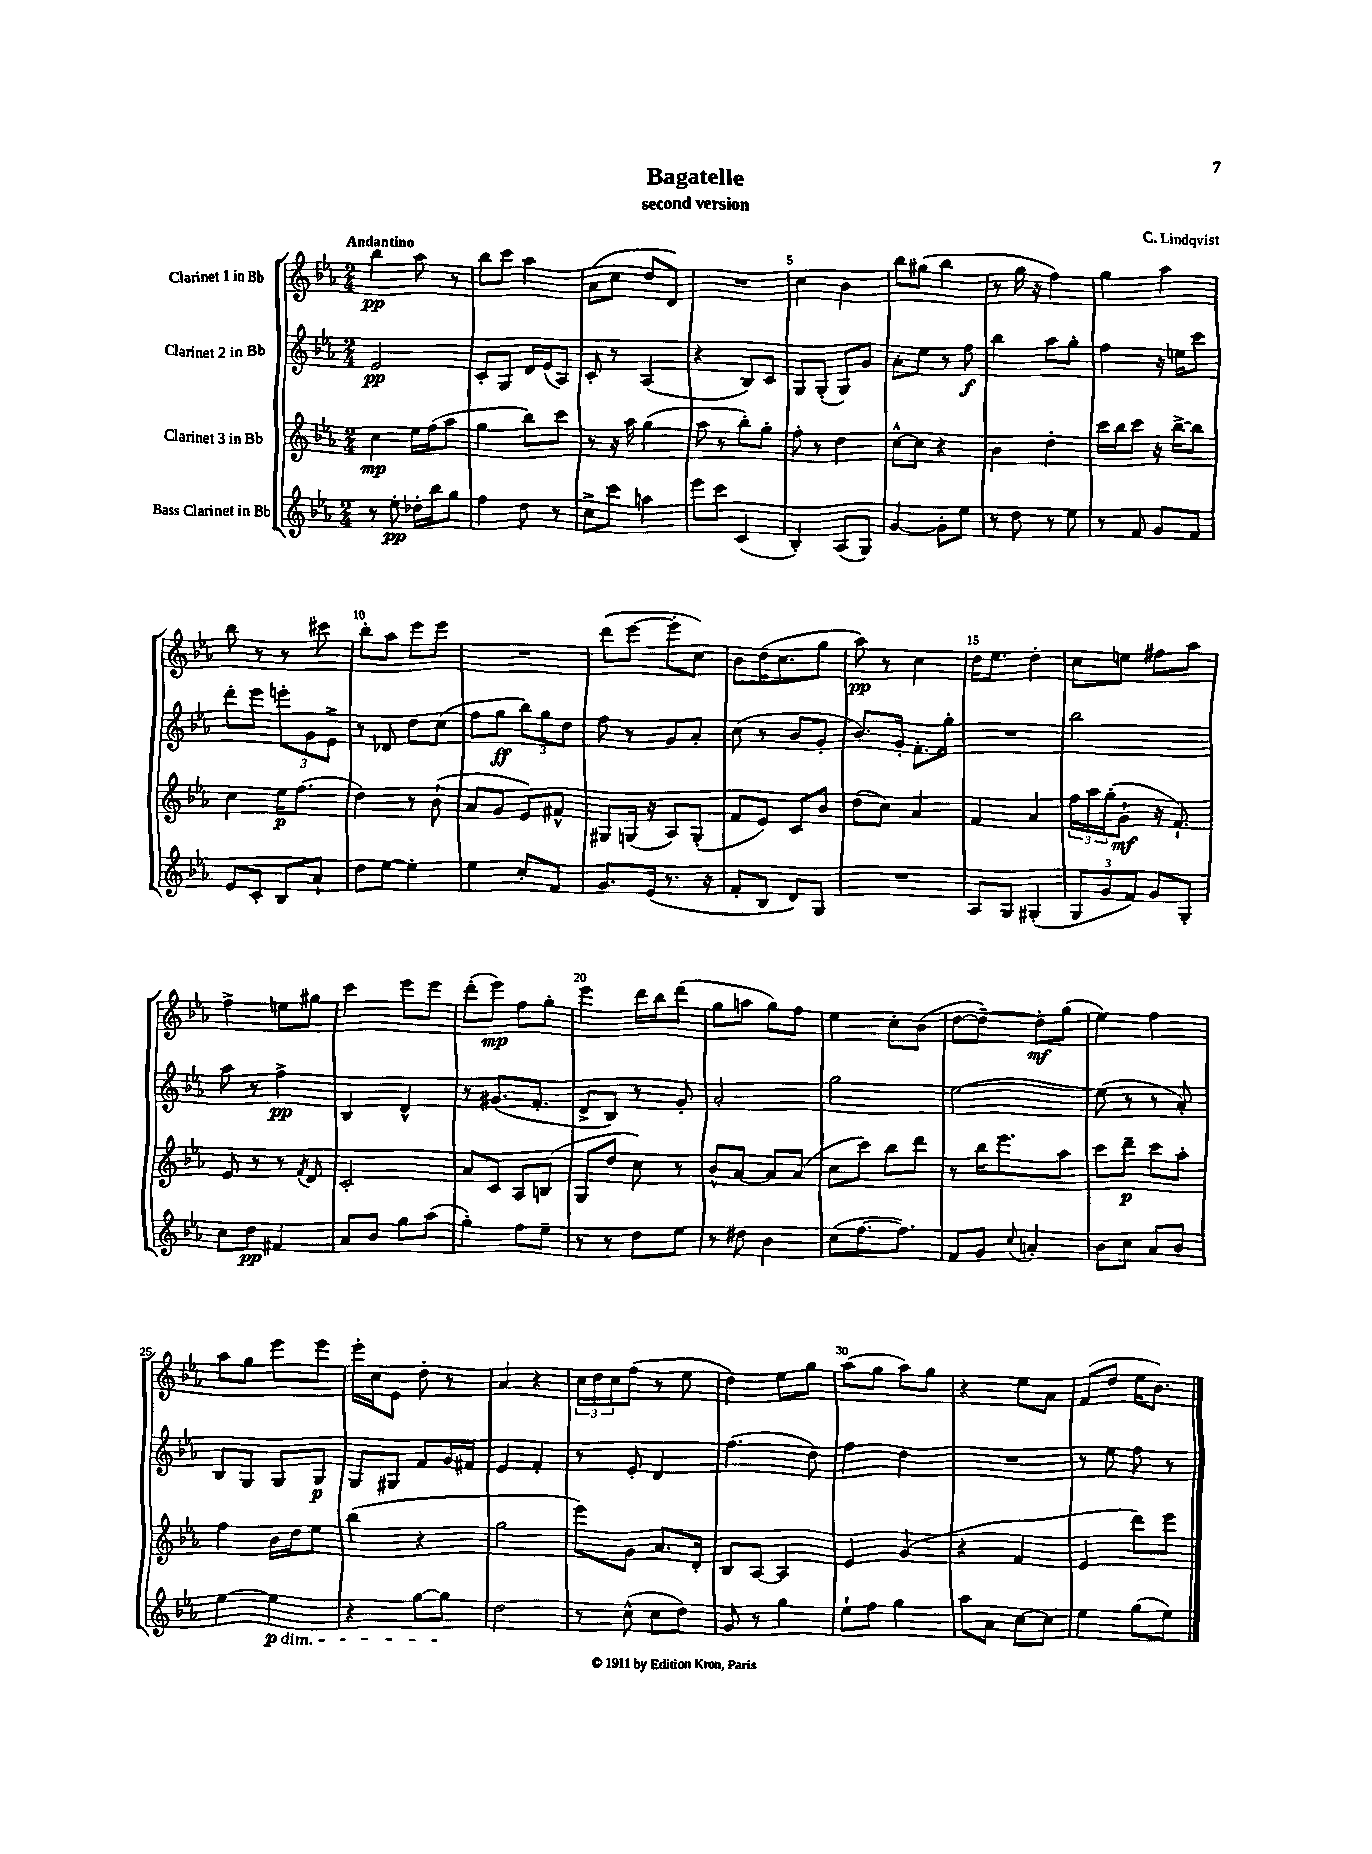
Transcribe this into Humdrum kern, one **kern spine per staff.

**kern	**dynam	**kern	**dynam	**kern	**dynam	**kern	**dynam
*part4	*part4	*part3	*part3	*part2	*part2	*part1	*part1
*staff4	*staff4	*staff3	*staff3	*staff2	*staff2	*staff1	*staff1
*I"Bass Clarinet in Bb	*	*I"Clarinet 3 in Bb	*	*I"Clarinet 2 in Bb	*	*I"Clarinet 1 in Bb	*
*clefG2	*	*clefG2	*	*clefG2	*	*clefG2	*
*k[b-e-a-]	*	*k[b-e-a-]	*	*k[b-e-a-]	*	*k[b-e-a-]	*
*M2/4	*	*M2/4	*	*M2/4	*	*M2/4	*
=1	=1	=1	=1	=1	=1	=1	=1
!	!	!	!	!	!	!LO:TX:a:B:t=Andantino	!
8r	.	4cc\	mp	2e-/	pp	4bb-\	pp
8ee-'\	pp	.	.	.	.	.	.
16dd-X'\LL	.	16ee-\LL	.	.	.	8aa-\	.
16bb-\J	.	(16ff\J	.	.	.	.	.
8gg\J	.	8aa-\J	.	.	.	8r	.
=2	=2	=2	=2	=2	=2	=2	=2
4ff\	.	4gg\	.	8c'/L	.	8bb-\L	.
.	.	.	.	8G/J	.	8ccc\J	.
8dd\	.	8bb-\L)	.	16d/LL	.	4aa-\	.
.	.	.	.	(16e-/J	.	.	.
8r	.	8ccc\J	.	8A-/J)	.	.	.
=3	=3	=3	=3	=3	=3	=3	=3
8cc^\L	.	8r	.	8c'/	.	(8a-\L	.
8ccc\J	.	16r	.	8r	.	8cc\J	.
.	.	16aa-\	.	.	.	.	.
4aan\	.	(4gg\	.	(4A-/	.	8dd/L	.
.	.	.	.	.	.	8d/J)	.
=4	=4	=4	=4	=4	=4	=4	=4
8eee-\L	.	8aa-\	.	4r	.	2r	.
8ccc\J	.	8r	.	.	.	.	.
(4c/	.	8bb-'\L)	.	8B-/L)	.	.	.
.	.	8gg'\J	.	8c/J	.	.	.
=5	=5	=5	=5	=5	=5	=5	=5
4B-'/)	.	8ff'\	.	8G/L	.	4cc\	.
.	.	8r	.	(8G'/J	.	.	.
(8A-/L	.	4dd\	.	8G/L)	.	4b-\	.
8G/J)	.	.	.	8g/J	.	.	.
=6	=6	=6	=6	=6	=6	=6	=6
[4g/	.	[8cc^^\L	.	8a-'\L	.	8bb-\L	.
.	.	8cc\J]	.	8ee-\J	.	(8gg#X\J	.
8g'\L]	.	4r	.	8r	.	4bb-\	.
8ee-\J	.	.	.	8ff\	f	.	.
=7	=7	=7	=7	=7	=7	=7	=7
8r	.	4b-\	.	4bb-\	.	8r	.
8dd\	.	.	.	.	.	16gg\	.
.	.	.	.	.	.	16r	.
8r	.	4dd'\	.	8aa-\L	.	4ff\)	.
8ee-\	.	.	.	8gg'\J	.	.	.
=8	=8	=8	=8	=8	=8	=8	=8
8r	.	16ccc\LL	.	4ff\	.	4gg\	.
.	.	16bb-\J	.	.	.	.	.
8f/	.	8ccc\J	.	.	.	.	.
8g/L	.	16r	.	16r	.	4aa-\	.
.	.	[16bb-^\KL	.	16een\KL	.	.	.
8f/J	.	8bb-\J]	.	8ccc\J	.	.	.
!!LO:LB:g=z
=9	=9	=9	=9	=9	=9	=9	=9
8e-/L	.	4cc\	.	8ddd'\L	.	8bb-\	.
8c'/J	.	.	.	8eee-\J	.	8r	.
8B-/L	.	16ee-\KL	p	12eeen'\L	.	8r	.
.	.	(8.ff\J	.	.	.	.	.
.	.	.	.	12g\	.	.	.
8a-`/J	.	.	.	.	.	8ccc#X\	.
.	.	.	.	12e-^\J	.	.	.
=10	=10	=10	=10	=10	=10	=10	=10
8dd\L	.	4dd\)	.	8r	.	8bb-'\L	.
[8ee-\J	.	.	.	8d-X/	.	8aa-\J	.
4ee-'\]	.	8r	.	8dd\L	.	8eee-\L	.
.	.	(8b-`\	.	(8cc\J	.	8eee-\J	.
=11	=11	=11	=11	=11	=11	=11	=11
4ee-\	.	8a-/L	.	8ff\L	.	2r	.
.	.	8g/J	.	8gg\J	ff	.	.
8cc'/L	.	8e-/L)	.	12bb-\L)	.	.	.
.	.	.	.	12gg\	.	.	.
8f/J	.	8f#X^^/J	.	.	.	.	.
.	.	.	.	12dd\J	.	.	.
=12	=12	=12	=12	=12	=12	=12	=12
8.g/L	.	8G#X/L	.	8ff\	.	(8ddd\L	.
.	.	(16Gn/Jk	.	8r	.	[8eee-\J	.
(16e-/Jk	.	16r	.	.	.	.	.
8.r	.	8A-/L)	.	8g/L	.	8eee-'\L]	.
.	.	(8G'/J	.	8a-'/J	.	8cc\J)	.
16r	.	.	.	.	.	.	.
=13	=13	=13	=13	=13	=13	=13	=13
8f'/L	.	8f/L	.	(8cc\	.	8b-\L	.
8B-/J	.	8e-/J)	.	8r	.	(16dd\K	.
.	.	.	.	.	.	8.cc\	.
8d/L)	.	8c/L	.	8b-/L	.	.	.
8G/J	.	8b-/J	.	8g'/J	.	8gg\J	.
=14	=14	=14	=14	=14	=14	=14	=14
2r	.	(8dd\L	.	8.b-/L)	.	8aa-\)	pp
.	.	8cc\J)	.	.	.	8r	.
.	.	.	.	16g'/Jk	.	.	.
.	.	4a-/	.	8.f'\L	.	4cc\	.
.	.	.	.	16gg'\Jk	.	.	.
=15	=15	=15	=15	=15	=15	=15	=15
8A-/L	.	4f/	.	2r	.	16dd\KL	.
.	.	.	.	.	.	8.ee-\J	.
8G/J	.	.	.	.	.	.	.
(4G#X'/	.	4a-/	.	.	.	4dd'\	.
=16	=16	=16	=16	=16	=16	=16	=16
12G/L	.	24ff\LL	.	2bb-\	.	8cc\L	.
.	.	24aa-\	.	.	.	.	.
12g/	.	(24gg'\J	.	.	.	.	.
.	.	8g`\J	mf	.	.	8een\J	.
12f/J)	.	.	.	.	.	.	.
8g/L	.	16r	.	.	.	8ff#X\L	.
.	.	8.f`/)	.	.	.	.	.
8G'/J	.	.	.	.	.	8aa-\J	.
!!LO:LB:g=z
=17	=17	=17	=17	=17	=17	=17	=17
8cc\L	.	8e-/	.	8aa-\	.	4ff^\	.
8dd\J	pp	8r	.	8r	.	.	.
4f#X/	.	8r	.	4ff^\	pp	8een\L	.
.	.	8qf/	.	.	.	.	.
.	.	8d/	.	.	.	8gg#X\J	.
=18	=18	=18	=18	=18	=18	=18	=18
8a-/L	.	2c'/	.	4B-/	.	4ccc\	.
8b-/J	.	.	.	.	.	.	.
8gg\L	.	.	.	4d^^/	.	8eee-\L	.
(8aa-\J	.	.	.	.	.	8eee-\J	.
=19	=19	=19	=19	=19	=19	=19	=19
4gg'\)	.	8a-/L	.	8r	.	(8ddd'\L	.
.	.	8c/J	.	(8.g#X/L	.	8eee-\J)	mp
8ff\L	.	8A-/L	.	.	.	8ff\L	.
.	.	.	.	8.f'/J	.	.	.
8ee-~\J	.	(8Bn/J	.	.	.	8gg'\J	.
=20	=20	=20	=20	=20	=20	=20	=20
8r	.	8G/L	.	8d^/L	.	4eee-\	.
8r	.	8dd/J	.	8B-/J)	.	.	.
8dd\L	.	8cc\)	.	8r	.	16ddd\LL	.
.	.	.	.	.	.	16bb-\J	.
8ee-\J	.	8r	.	8g'/	.	(8ddd\J	.
=21	=21	=21	=21	=21	=21	=21	=21
8r	.	8b-^^/L	.	2a-'/	.	8gg\L	.
8dd#X\	.	[8a-/J	.	.	.	8aan\J	.
4b-\	.	8a-/L]	.	.	.	8gg\L)	.
.	.	(8a-/J	.	.	.	8ff\J	.
=22	=22	=22	=22	=22	=22	=22	=22
(8cc\L	.	8cc\L	.	2gg\	.	4ee-\	.
[8.ff\	.	8ccc\J)	.	.	.	.	.
.	.	8bb-\L	.	.	.	8cc'\L	.
8.ff\J])	.	.	.	.	.	.	.
.	.	8ddd\J	.	.	.	(8b-\J	.
=23	=23	=23	=23	=23	=23	=23	=23
8f/L	.	8r	.	[2ee-\	.	[8dd\L	.
8g/J	.	16bb-\KL	.	.	.	8dd~\J_)	.
.	.	8.eee-\	.	.	.	.	.
8qqcc/	.	.	.	.	.	.	.
4an'/	.	.	.	.	.	8dd'\L]	mf
.	.	8aa-\J	.	.	.	(8gg\J	.
=24	=24	=24	=24	=24	=24	=24	=24
8b-\L	.	8ccc\L	.	(8ee-\]	.	4ee-\)	.
8cc\J	.	8ddd~\J	p	8r	.	.	.
8a-/L	.	8ccc\L	.	8r	.	4ff\	.
8b-/J	.	8aa-'\J	.	8a-'/)	.	.	.
!!LO:LB:g=z
=25	=25	=25	=25	=25	=25	=25	=25
[4ee-\	.	4ff\	.	8B-/L	.	8aa-\L	.
.	.	.	.	8G/J	.	8gg\J	.
!LO:TX:b:i:t=dim.	!	!	!	!	!	!	!
4ee-\]	p	16b-\LL	.	8G/L	.	8eee-\L	.
.	.	16dd\J	.	.	.	.	.
.	.	8ee-\J	.	8G/J	p	8eee-\J	.
=26	=26	=26	=26	=26	=26	=26	=26
4r	.	(4bb-\	.	8G/L	.	16eee-'\LL	.
.	.	.	.	.	.	16cc\J	.
.	.	.	.	8G#X/J	.	8e-\J	.
[8gg\L	.	4r	.	8f/L	.	8dd'\	.
8gg\J]	.	.	.	16g/L	.	8r	.
.	.	.	.	16f#X/JJ	.	.	.
=27	=27	=27	=27	=27	=27	=27	=27
2dd\	.	2gg\	.	4e-/	.	4a-/	.
.	.	.	.	4f'/	.	4r	.
=28	=28	=28	=28	=28	=28	=28	=28
8r	.	8eee-\L)	.	8r	.	24cc\LL	.
.	.	.	.	.	.	24dd\	.
.	.	.	.	.	.	24cc\J	.
(8cc^^\	.	8g\J	.	8e-'/	.	(8ff\J	.
8cc\L	.	8.a-/L	.	4d/	.	8r	.
8dd\J)	.	.	.	.	.	8ee-\	.
.	.	16d'/Jk	.	.	.	.	.
=29	=29	=29	=29	=29	=29	=29	=29
8g/	.	8B-/L	.	(4.ff\	.	4dd\)	.
8r	.	[8A-/J	.	.	.	.	.
4gg\	.	4A-/]	.	.	.	8ee-\L	.
.	.	.	.	8dd\)	.	8gg\J	.
=30	=30	=30	=30	=30	=30	=30	=30
8ee-`\L	.	4e-/	.	4ff\	.	(8aa-\L	.
8ff\J	.	.	.	.	.	8gg\J	.
4gg\	.	(4g/	.	4dd\	.	8aa-\L)	.
.	.	.	.	.	.	8gg\J	.
=31	=31	=31	=31	=31	=31	=31	=31
8aa-\L	.	4r	.	2r	.	4r	.
8a-\J	.	.	.	.	.	.	.
[8cc\L	.	4f/	.	.	.	8ee-\L	.
8cc\J]	.	.	.	.	.	8a-\J	.
=32	=32	=32	=32	=32	=32	=32	=32
4ee-\	.	4e-/	.	8r	.	(8f/L	.
.	.	.	.	8ee-\	.	8dd/J	.
(8gg\L	.	8ddd\L)	.	8ff\	.	16ee-\KL	.
.	.	.	.	.	.	8.b-\J)	.
8ee-\J)	.	8eee-\J	.	8r	.	.	.
==	==	==	==	==	==	==	==
*-	*-	*-	*-	*-	*-	*-	*-
